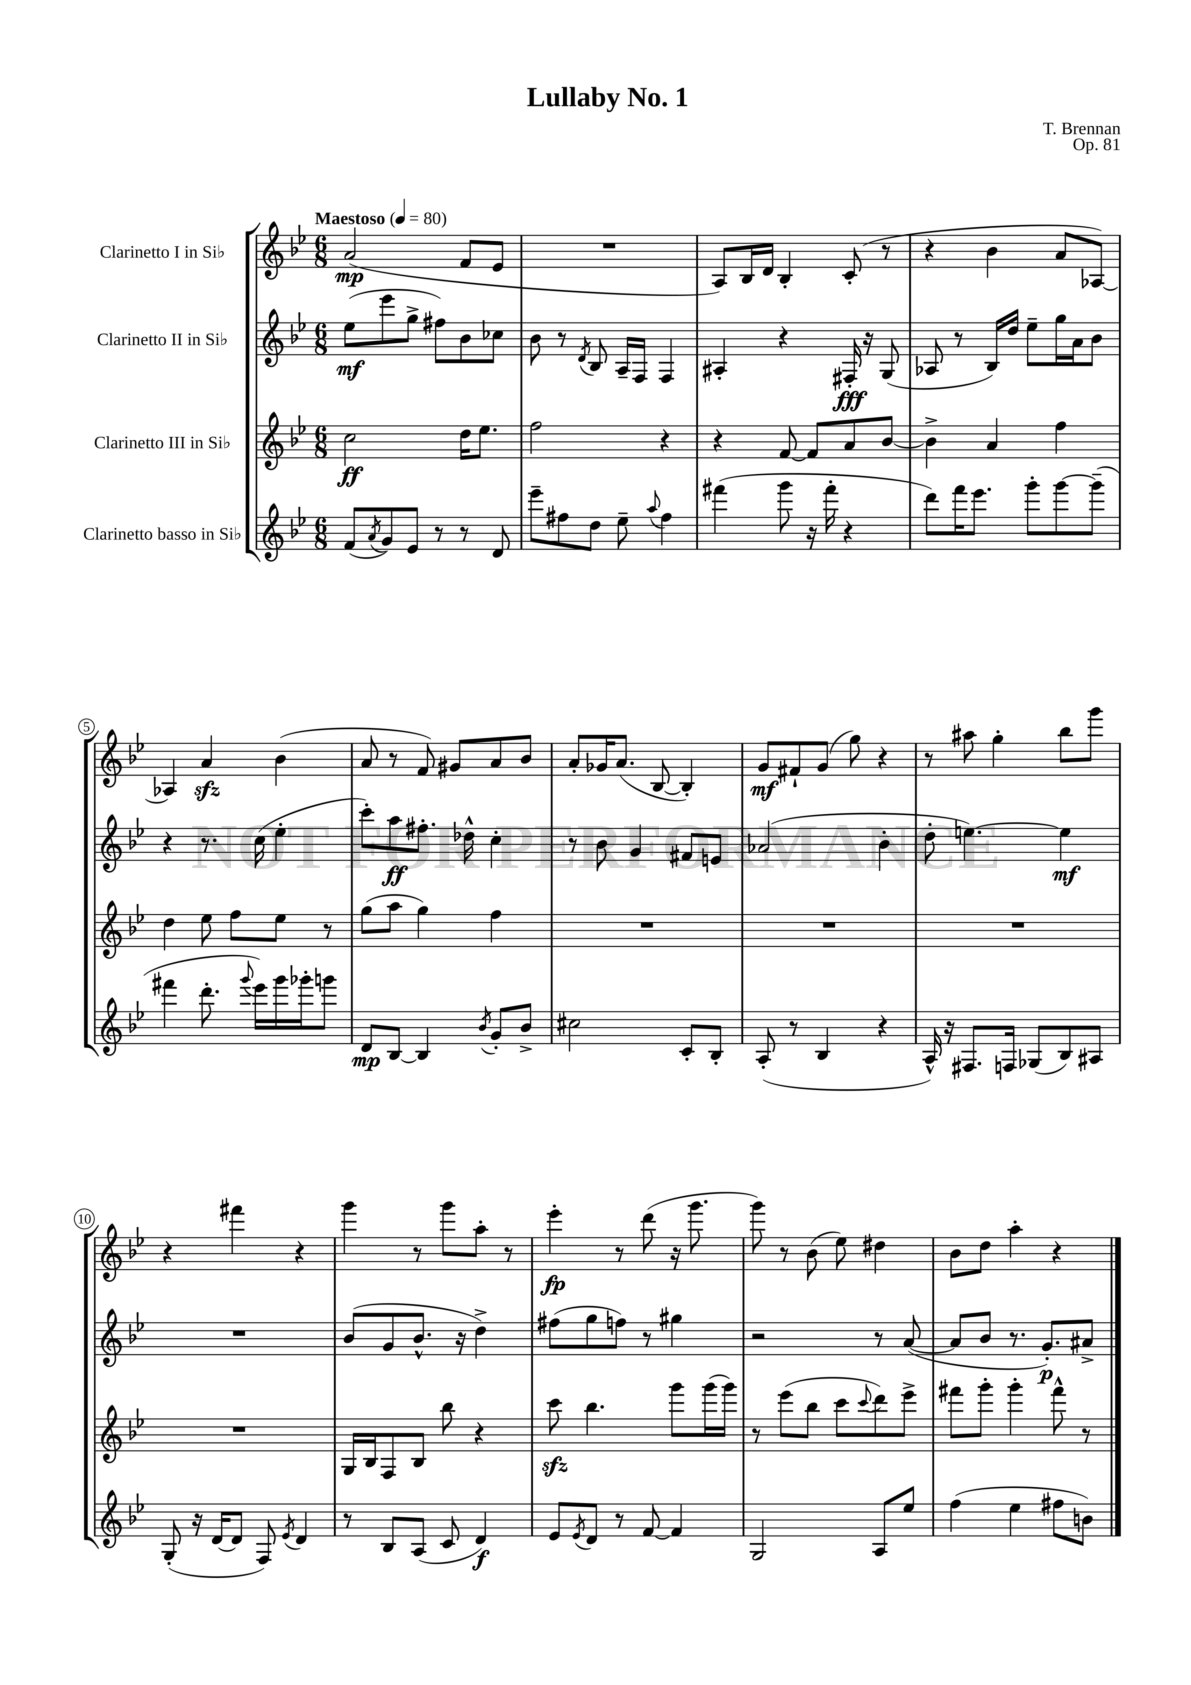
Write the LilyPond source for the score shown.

\header { title = "Lullaby No. 1" composer = "T. Brennan" opus = "Op. 81" }
<<
\new StaffGroup <<
\new Staff = "s0" \with { instrumentName = "Clarinetto I in Sib" } {
    \clef treble \key bes \major \numericTimeSignature \time 6/8 \tempo "Maestoso" 4 = 80
    a'2\mp( f'8 ees'8 |
    R2. |
    a8) bes16 d'16 bes4-. c'8-.( r8 |
    r4 bes'4 a'8 aes8~) |
    aes4 a'4\sfz bes'4( |
    a'8 r8 f'8) gis'8 a'8 bes'8 |
    a'8-. ges'16 a'8.( bes8~ bes4-.) |
    g'8\mf fis'8-! g'8( g''8) r4 |
    r8 ais''8 g''4-. bes''8 g'''8 |
    r4 fis'''4 r4 |
    g'''4 r8 g'''8 a''8-. r8 |
    ees'''4-.\fp r8 d'''8( r16 g'''8. |
    g'''8) r8 bes'8( ees''8) dis''4 |
    bes'8 d''8 a''4-. r4 \bar "|." |
}
\new Staff = "s1" \with { instrumentName = "Clarinetto II in Sib" } {
    \clef treble \key bes \major \numericTimeSignature \time 6/8
    ees''8\mf( ees'''8 g''8-> fis''8) bes'8 ces''8 |
    bes'8 r8 \acciaccatura { d'8 } bes8 a16-- f16 f4 |
    ais4-. r4 fis16-.\fff r16 g8( |
    aes8 r8 bes16) d''16 ees''8-- g''16 a'16 bes'8 |
    r4 r8. c''16( ees''4-. |
    c'''8-.) a''8\ff fis''8.-. des''16-^ c''4-. |
    r8 bes'8 g'4 fis'8 e'8 |
    aes'2( bes'4-. |
    d''8-. e''4.~) e''4\mf |
    R2. |
    bes'8( g'8 bes'8.-^ r16 d''4->) |
    fis''8( g''8 f''8) r8 gis''4 |
    r2 r8 a'8~( |
    a'8 bes'8 r8. g'8.-.\p) ais'8-> \bar "|." |
}
\new Staff = "s2" \with { instrumentName = "Clarinetto III in Sib" } {
    \clef treble \key bes \major \numericTimeSignature \time 6/8
    c''2\ff d''16 ees''8. |
    f''2 r4 |
    r4 f'8~ f'8 a'8 bes'8~ |
    bes'4-> a'4 f''4 |
    d''4 ees''8 f''8 ees''8 r8 |
    g''8( a''8 g''4) f''4 |
    R2. |
    R2. |
    R2. |
    R2. |
    g16 bes16 f8 bes8 bes''8 r4 |
    c'''8\sfz bes''4. g'''8 g'''16( g'''16) |
    r8 ees'''8( bes''8 c'''8 \appoggiatura { c'''8 } d'''8) ees'''8-> |
    fis'''8 g'''8-. g'''4-. fis'''8-^ r8 \bar "|." |
}
\new Staff = "s3" \with { instrumentName = "Clarinetto basso in Sib" } {
    \clef treble \key bes \major \numericTimeSignature \time 6/8
    f'8( \acciaccatura { a'8 } g'8) ees'8 r8 r8 d'8 |
    ees'''8-- fis''8 d''8 ees''8-- \appoggiatura { a''8 } fis''4 |
    fis'''4( g'''8 r16 fis'''16-. r4 |
    d'''8) f'''16 ees'''8. g'''8-. g'''8~ g'''8--( |
    fis'''4 d'''8.-. \appoggiatura { g'''8 } ees'''16) g'''16 ges'''16-. g'''8 |
    d'8\mp bes8~ bes4 \acciaccatura { bes'8 } g'8-. bes'8-> |
    cis''2 c'8-. bes8-. |
    a8-.( r8 bes4 r4 |
    a16-^) r16 fis8. f16 ges8( bes8) ais8 |
    g8-.( r16 d'16~ d'8 f8) \acciaccatura { ees'8 } d'4 |
    r8 bes8 a8( c'8 d'4\f) |
    ees'8 \acciaccatura { ees'8 } d'8 r8 f'8~ f'4 |
    g2 a8 ees''8 |
    f''4( ees''4 fis''8 b'8) \bar "|." |
}
>>
>>
\layout { \context { \Score \override BarNumber.stencil = #(make-stencil-circler 0.1 0.3 ly:text-interface::print) } }
